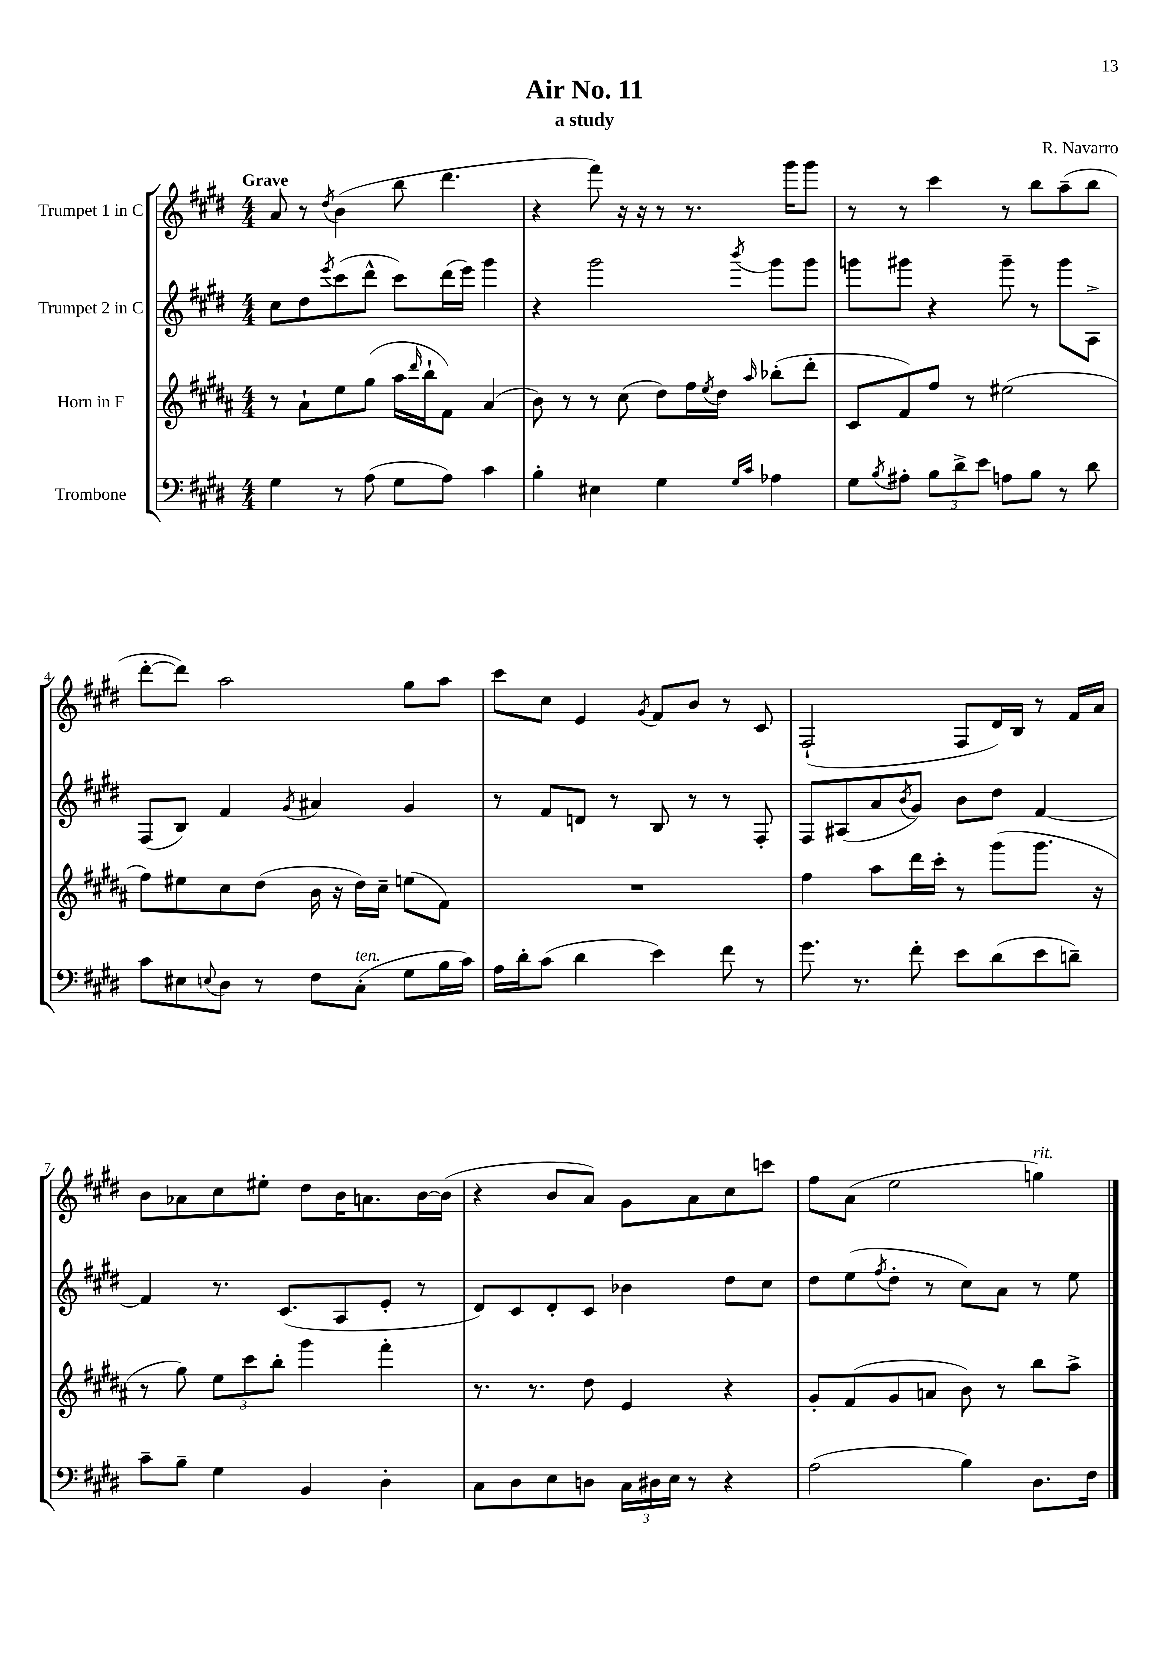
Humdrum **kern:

**kern	**kern	**kern	**kern
*part4	*part3	*part2	*part1
*staff4	*staff3	*staff2	*staff1
*I"Trombone	*I"Horn in F	*I"Trumpet 2 in C	*I"Trumpet 1 in C
*clefF4	*clefG2	*clefG2	*clefG2
*k[f#c#g#d#]	*k[f#c#g#d#a#]	*k[f#c#g#d#]	*k[f#c#g#d#]
*M4/4	*M4/4	*M4/4	*M4/4
=1	=1	=1	=1
!	!	!	!LO:TX:a:B:t=Grave
4G#\	8r	8cc#\L	8a/
.	8a#`\L	8dd#\	8r
.	.	8qeee/	8qdd#/
8r	8ee\	(8ccc#\	(4b\
(8A\	(8gg#\J	8ddd#^^\J	.
8G#\L	16aa#\LL	8ccc#\L)	8bb\
.	16qqddd#/	.	.
.	16bb`\J	.	.
8A\J)	8f#\J)	(16ddd#\L	4.ddd#\
.	.	16eee\JJ)	.
4c#\	(4a#/	4ggg#\	.
=2	=2	=2	=2
4B'\	8b\)	4r	4r
.	8r	.	.
4E#X\	8r	2ggg#\	8fff#\)
.	(8cc#\	.	16r
.	.	.	16r
4G#\	8dd#\L)	.	8r
.	16ff#\L	.	8.r
.	8qee/	.	.
.	16dd#\JJ	.	.
16qqG#/LL	.	.	.
16qqc#/JJ	16qqaa#/	8qbbb/	.
4A-X\	(8bb-X'\L	8ggg#\L	.
.	.	.	16ggg#\KL
.	8ddd#'\J	8ggg#\J	8ggg#\J
=3	=3	=3	=3
8G#\L	8c#/L	8gggn\L	8r
8qB/	.	.	.
8A#X'\J	8f#/)	8ggg#X\J	8r
12B\L	8ff#/J	4r	4ccc#\
12d#^\	.	.	.
.	8r	.	.
12e\J	.	.	.
8An\L	(2ee#X\	8ggg#~\	8r
8B\J	.	8r	8bb\L
8r	.	8ggg#\L	(8aa~\
8d#\	.	8A^\J	8bb\J
!!LO:LB:g=z
=4	=4	=4	=4
8c#\L	8ff#\L)	(8F#/L	[8ddd#'\L
8E#X\	8ee#X\	8B/J)	8ddd#\J])
8qqEn/	.	.	.
8D#\J	8cc#\	4f#/	2aa\
8r	(8dd#\J	.	.
.	.	8qg#/	.
8F#\L	16b\	4a#X/	.
.	16r	.	.
!LO:TX:a:i:t=ten.	!	!	!
(8C#'\J	16dd#\LL)	.	.
.	16cc#~\JJ	.	.
8G#\L	(8een\L	4g#/	8gg#\L
16B\L	8f#\J)	.	8aa\J
16c#\JJ)	.	.	.
=5	=5	=5	=5
16A\LL	1r	8r	8ccc#\L
16d#'\J	.	.	.
(8c#\J	.	8f#/L	8cc#\J
4d#\	.	8dn/J	4e/
.	.	8r	.
.	.	.	8qg#/
4e\)	.	8B/	8f#/L
.	.	8r	8b/J
8f#\	.	8r	8r
8r	.	8F#'/	8c#/
=6	=6	=6	=6
8.g#\	4ff#\	8F#/L	(2F#`/
.	.	(8A#X/	.
8.r	.	.	.
.	8aa#\L	8a/	.
.	.	8qb/	.
8f#'\	16ddd#\L	8g#/J)	.
.	16ccc#'\JJ	.	.
8e\L	8r	8b\L	8F#/L
(8d#\	(8ggg#\L	8dd#\J	16d#/L)
.	.	.	16B/JJ
8e\	8.ggg#\J	[4f#/	8r
8dn~\J)	.	.	16f#/LL
.	16r	.	16a/JJ
!!LO:LB:g=z
=7	=7	=7	=7
8c#~\L	8r	4f#/]	8b\L
8B~\J	8gg#\)	.	8a-X\
4G#\	12ee\L	8.r	8cc#\
.	12ccc#\	.	.
.	.	.	8ee#X'\J
.	12bb'\J	.	.
.	.	(8.c#/L	.
4BB/	4ggg#\	.	8dd#\L
.	.	8A/	16b\K
.	.	.	8.an\
4D#'\	4fff#'\	8e'/J	.
.	.	8r	[16b\L
.	.	.	(16b\JJ]
=8	=8	=8	=8
8C#\L	8.r	8d#/L)	4r
8D#\	.	8c#/	.
.	8.r	.	.
8E\	.	8d#'/	8b/L
8Dn\J	8dd#\	8c#/J	8a/J)
24C#\LL	4e/	4b-X\	8g#\L
24D#X\	.	.	.
24E\JJ	.	.	.
8r	.	.	8a\
4r	4r	8dd#\L	8cc#\
.	.	8cc#\J	8cccn\J
=9	=9	=9	=9
(2A\	8g#'/L	8dd#\L	8ff#\L
.	(8f#/	(8ee\	(8a\J
.	.	8qff#/	.
.	8g#/	8dd#'\J	2ee\
.	8an/J	8r	.
4B\)	8b\)	8cc#\L)	.
.	8r	8a\J	.
!	!	!	!LO:TX:a:i:t=rit.
8.D#\L	8bb\L	8r	4ggn\)
.	8aa#^\J	8ee\	.
16F#\Jk	.	.	.
==	==	==	==
*-	*-	*-	*-
